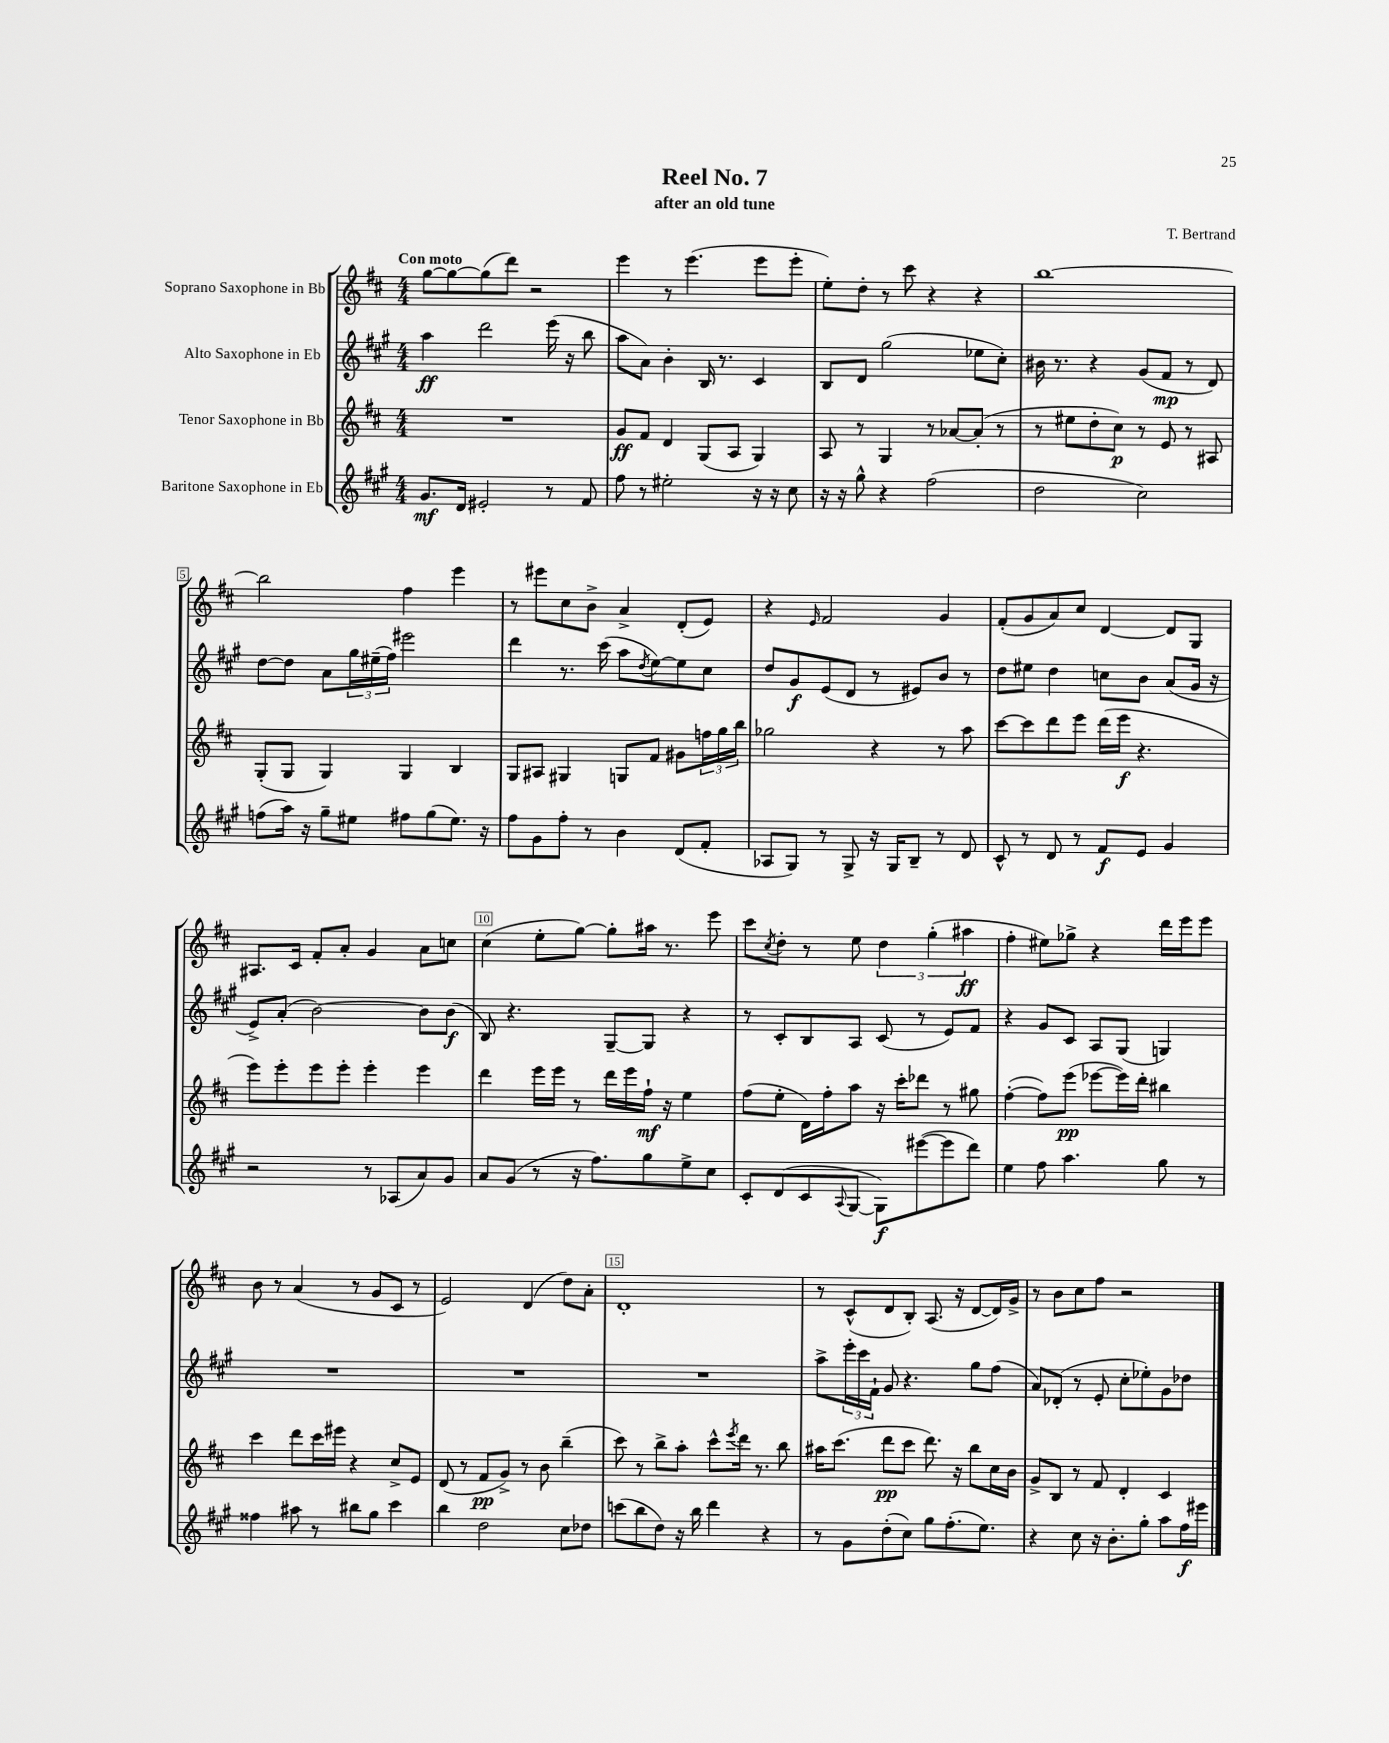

**kern	**kern	**kern	**kern
*staff4	*staff3	*staff2	*staff1
*clefG2	*clefG2	*clefG2	*clefG2
*k[f#c#g#]	*k[f#c#]	*k[f#c#g#]	*k[f#c#]
*M4/4	*M4/4	*M4/4	*M4/4
8.g#	1r	4aa	[8gg
.	.	.	8gg_
16d	.	.	.
2e#'	.	2ddd	(8gg]
.	.	.	8ddd)
.	.	.	2r
8r	.	(16eee	.
.	.	16r	.
8f#	.	8bb	.
=	=	=	=
8ff#	8g	8aa	4eee
8r	8f#	8a)	.
2ee#'	4d	4b'	8r
.	.	.	(4.eee
.	(8G	16B	.
.	.	8.r	.
.	8A	.	.
16r	4G)	4c#	8eee
16r	.	.	.
8cc#	.	.	8eee'
=	=	=	=
16r	8A	8B	8ee')
16r	.	.	.
8gg#^^	8r	8d	8dd'
4r	4G	(2gg#	8r
.	.	.	8ccc#
(2ff#	8r	.	4r
.	[8a-	.	.
.	(8a-']	8ee-	4r
.	8r	8cc#')	.
=	=	=	=
2dd	8r	16b#	[1bb
.	.	8.r	.
.	8ee#	.	.
.	8dd'	4r	.
.	8cc#)	.	.
2cc#)	8r	(8g#	.
.	8e	8f#	.
.	8r	8r	.
.	8A#	8d)	.
=	=	=	=
(8ff	(8G'	[8dd	2bb]
16aa)	8G	8dd]	.
16r	.	.	.
8gg#~	4G)	8a	.
8ee#	.	24gg#	.
.	.	(24ee#~	.
.	.	24ff#)	.
8ff#	4G	2eee#	4ff#
(8gg#	.	.	.
8.ee#)	4B	.	4eee
16r	.	.	.
=	=	=	=
8ff#	8G	4ddd	8r
8g#	8A#	.	8eee#
8ff#'	4G#	8.r	8cc#
8r	.	.	8b^
.	.	(16ccc#	.
4b	8G	8aa	4a^
.	.	8qdd	.
.	8f#	[8ee)	.
(8d	8g#	8ee]	(8d'
8f#'	24ff	8cc#	8e)
.	24gg	.	.
.	24bb	.	.
=	=	=	=
8A-	2gg-	8dd	4r
8G#)	.	8g#	.
.	.	.	16qqe
8r	.	(8e	2f#
8G#^	.	8d	.
16r	4r	8r	.
16G#	.	.	.
8B~	.	8e#)	.
8r	8r	8b	4g
8d	8aa	8r	.
=	=	=	=
8c#^^	[8ccc#	8dd	(8f#'
8r	8ccc#]	8ee#	8g
8d	8ddd	4dd	8a)
8r	8eee	.	8cc#
8f#	(16ddd	8cc	[4d
.	16eee	.	.
8e	4.r	8b	.
4g#	.	(8a	8d]
.	.	16g#	8G
.	.	16r	.
=	=	=	=
2r	8eee)	8e^)	8.A#
.	8eee'	(8a'	.
.	.	.	16c#
.	8eee	[2b)	8f#'
.	8eee'	.	8a'
8r	4eee'	.	4g
(8A-	.	.	.
8a)	4eee	8b]	8a
8g#	.	(8b	8cc
=	=	=	=
8a	4ddd	8B)	(4cc#
(8g#	.	4.r	.
8r	16eee	.	8ee'
.	16eee	.	.
16r	8r	.	[8gg)
8.ff#)	.	.	.
.	16ddd	[8G#~	8gg']
.	16eee	.	.
8gg#	16ff#`	8G#]	16aa#
.	16r	.	8.r
8ee^	4ee	4r	.
8cc#	.	.	8eee
=	=	=	=
8c#'	(8ff#	8r	8ccc#
.	.	.	8qcc#
(8d	8ee'	8c#'	8dd'
8c#	16d)	8B	8r
.	16ff#'	.	.
8qqA	.	.	.
[8G#	8aa	8A	8ee
8G#])	16r	(8c#	6dd
.	16ccc#'	.	.
([8eee#	8ddd-	8r	.
.	.	.	(6gg'
8eee#]	8r	8e)	.
.	.	.	6aa#
8ddd)	8gg#	8f#	.
=	=	=	=
4ee	([4ff#'	4r	4ff#'
8ff#	8ff#])	8g#	8ee#)
4.aa	(8eee	8c#	8gg-^
.	[8eee-	8A	4r
.	16eee-])	(8G#	.
.	16ddd'	.	.
8gg#	4bb#	4G)	16ddd
.	.	.	16eee
8r	.	.	8eee
=	=	=	=
4ff##	4ccc#	1r	8b
.	.	.	8r
8aa#	8ddd	.	(4a
8r	16ccc#	.	.
.	16eee#	.	.
8bb#	4r	.	8r
8gg#	.	.	8g
4ccc#	8cc#^	.	8c#
.	8e	.	8r
=	=	=	=
4bb	(8d	1r	2e)
.	8r	.	.
2dd	8f#	.	.
.	8g^)	.	.
.	8r	.	(4d
.	8b	.	.
8cc#	(4bb~	.	8dd)
8dd-	.	.	8a'
=	=	=	=
(8ccc	8ccc#)	1r	1d'
8bb	8r	.	.
8dd)	8bb^	.	.
16r	8aa'	.	.
16bb	.	.	.
4ddd	8ccc#^^	.	.
.	8qeee	.	.
.	16ddd	.	.
.	8.r	.	.
4r	.	.	.
.	8bb	.	.
=	=	=	=
8r	16aa#	8aa^	8r
.	(8.ccc#	.	.
8g#	.	24eee'	(8c#^^
.	.	24ccc#	.
.	.	24f#`	.
(8dd'	8ddd	8g#	8d
8cc#)	8ccc#	4.r	8B')
8gg#	8.ddd)	.	(8.A
(8.ff#'	.	.	.
.	16r	.	16r
.	8bb	8gg#	[8d
8.ee)	.	.	.
.	16cc#	(8ff#	16d])
.	16b	.	16g^
=	=	=	=
4r	8g^	8a)	8r
.	8B	(8d-'	8b
8cc#	8r	8r	8cc#
16r	8f#	8e'	8ff#
8.b'	.	.	.
.	4d'	8cc#'	2r
8gg#'	.	8ee-')	.
8aa	4c#	8g#	.
16ff#	.	8dd-	.
16eee#	.	.	.
==	==	==	==
*-	*-	*-	*-
